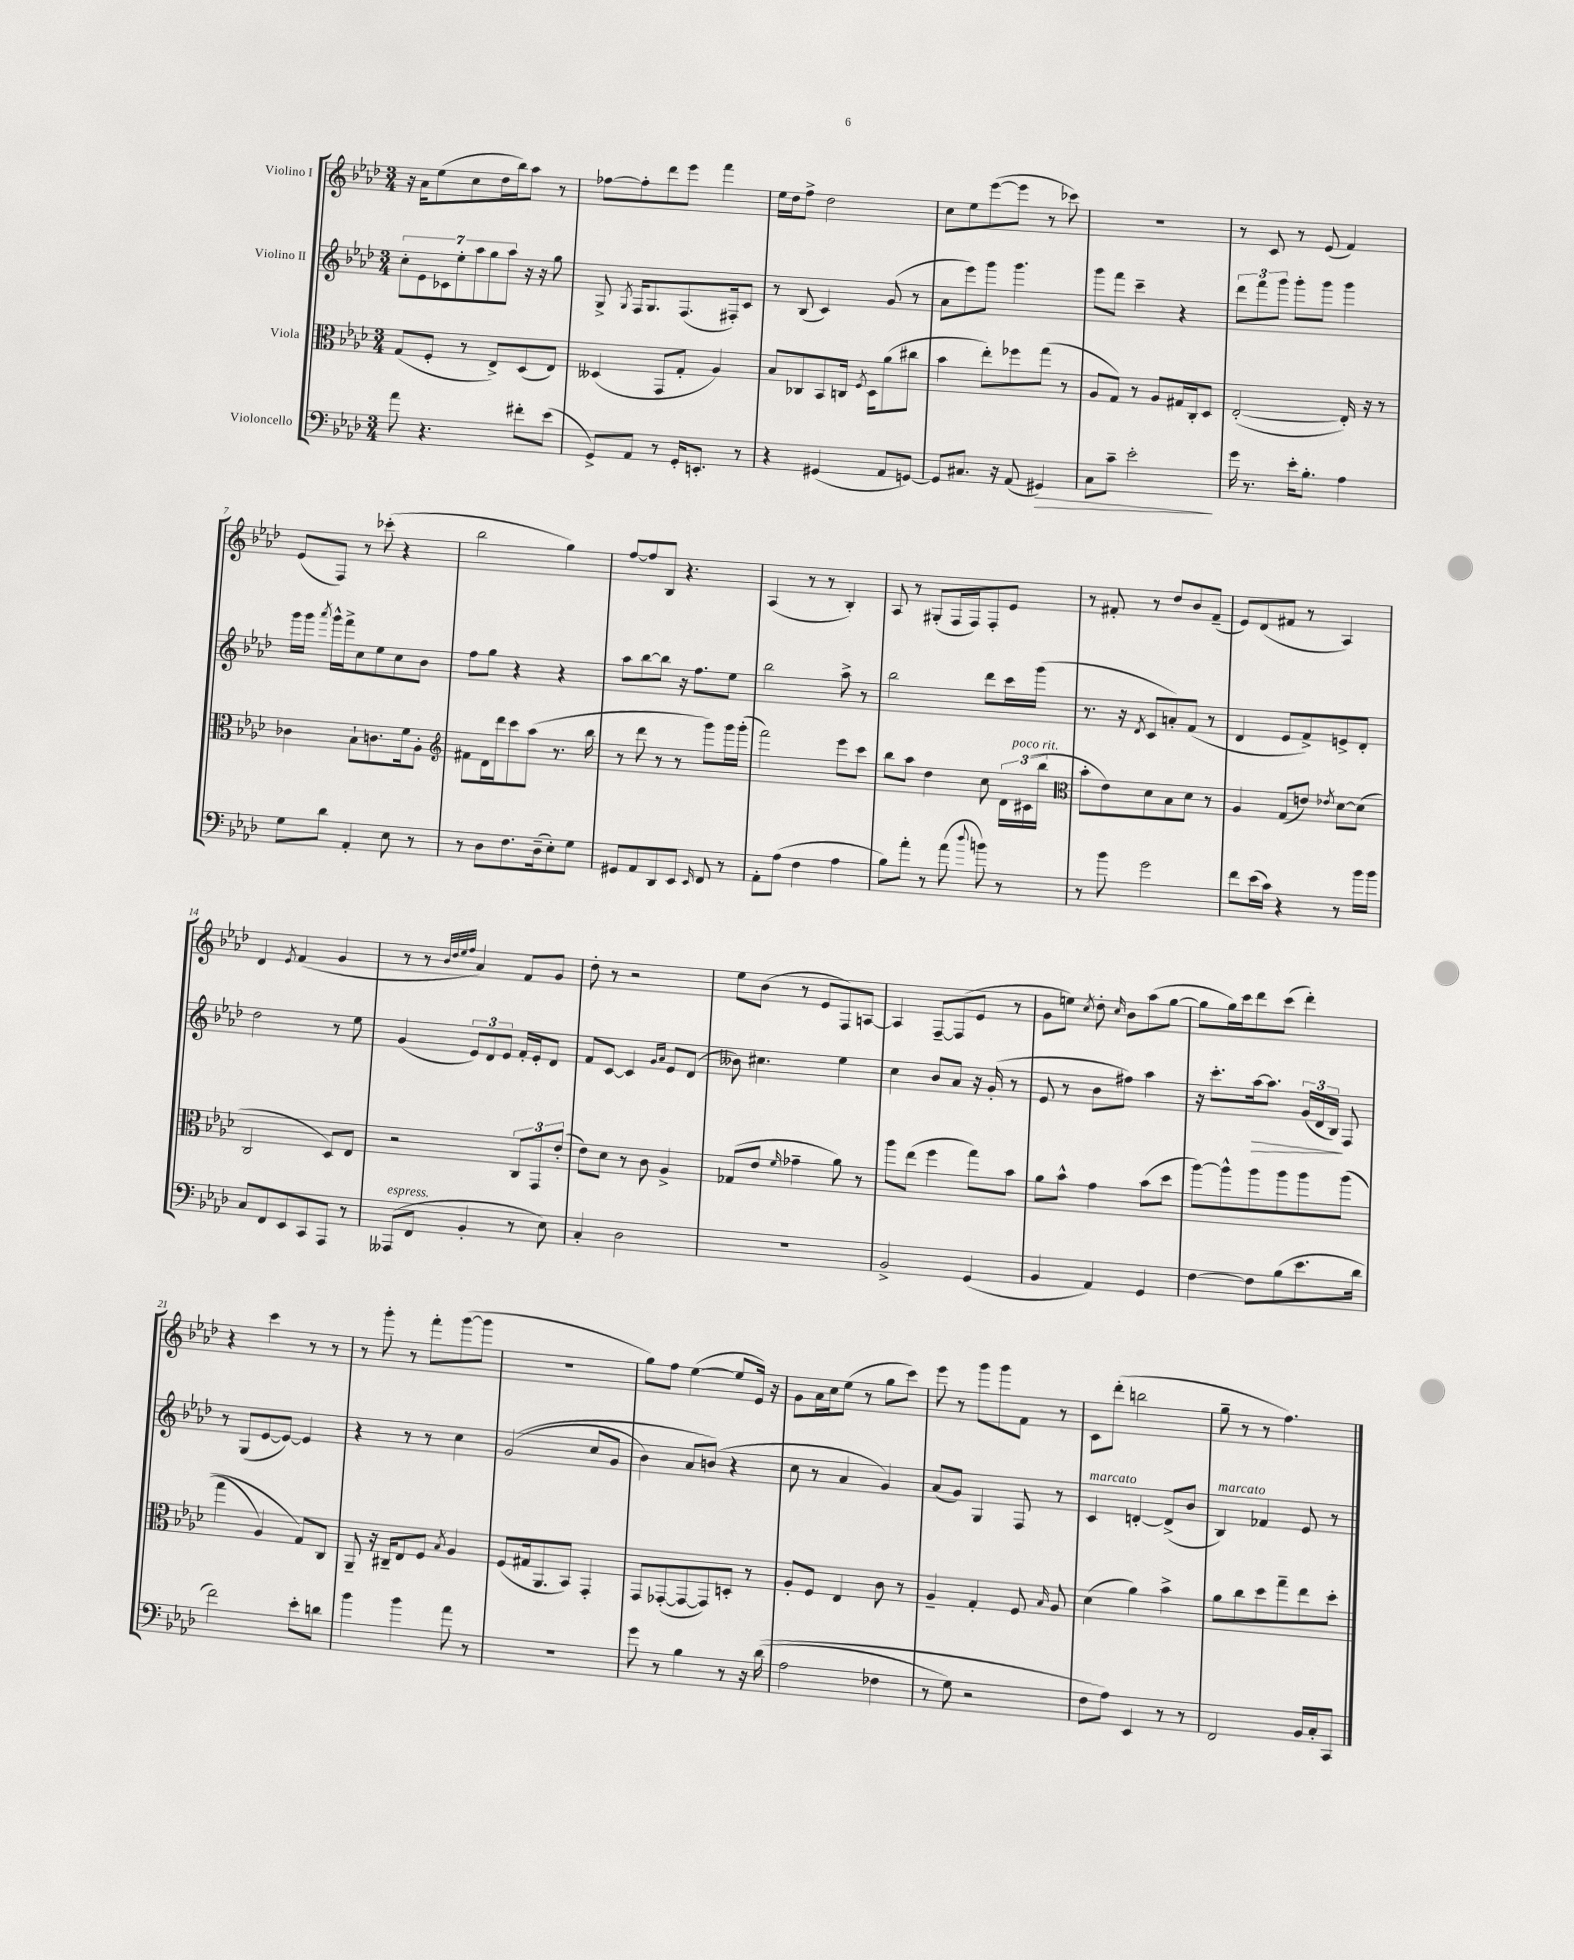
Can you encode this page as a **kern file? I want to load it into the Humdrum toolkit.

**kern	**kern	**kern	**kern
*staff4	*staff3	*staff2	*staff1
*clefF4	*clefC3	*clefG2	*clefG2
*k[b-e-a-d-]	*k[b-e-a-d-]	*k[b-e-a-d-]	*k[b-e-a-d-]
*M3/4	*M3/4	*M3/4	*M3/4
8a-	(8G	14cc'	16r
.	.	.	16a-
.	.	14e-	.
4.r	8F'	.	(8ee-
.	.	14c-	.
.	.	14ee-'	.
.	8r	.	8cc
.	.	14aa-	.
.	.	14gg	.
.	8E-^)	.	16dd-
.	.	14aa-	.
.	.	.	16bb-)
8f#'	(8D-	16r	8aa-
.	.	16r	.
(8e-	8E-)	8gg	8r
=	=	=	=
8GG^)	(4D--	8G^	[8ff-
.	.	8qG	.
8AA-	.	16F	8ff-']
.	.	8.G	.
8r	8GG	.	8ddd-
16GG'	8G'	(8.F	8eee-
8.EE'	.	.	.
.	4A-)	.	4fff
.	.	16F#')	.
8r	.	8c	.
=	=	=	=
4r	8B-	8r	16ee-
.	.	.	16dd-
.	8C-	(8B-	8ff^
(4GG#	8BB-	4c)	2dd-
.	16C	.	.
.	8qF	.	.
.	16D-	.	.
8AA-	(8a-	(8g	.
[8GG)	8cc#	8r	.
=	=	=	=
8GG]	4b-	8a-	8cc
8.C#	.	8eee-)	8ee-
.	8ee-')	8ggg	([8eee-
16r	.	.	.
(8AA-	8ff-	4.ggg	8eee-]
4GG#)	(8gg	.	8r
.	8r	.	8ccc-)
=	=	=	=
8C	8A-	8ggg	2.r
8c~	8G)	8fff	.
2e-'	8r	4ccc~	.
.	8A-	.	.
.	16G#	4r	.
.	16C'	.	.
.	8D-	.	.
=	=	=	=
16g	([2E-'	12ddd-	8r
8.r	.	.	.
.	.	12fff	.
.	.	.	8c
.	.	12ggg	.
16e-'	.	8ggg'	8r
8.B-'	.	.	.
.	.	8ggg	(8e-
4A-	16E-'])	4ggg	4f)
.	16r	.	.
.	8r	.	.
=	=	=	=
8G	4c-	16ggg	(8e-
.	.	16ggg	.
.	.	8qaaa-	.
8d-	.	16ggg^^	8F)
.	.	16fff^	.
4AA-'	8B-`	8cc	8r
.	8.c	8ee-	(8ccc-'
8E-	.	8cc	4r
.	16f	.	.
8r	8A-'	8b-	.
=	=	=	=
*	*clefG2	*	*
8r	8f#	8ff	2bb-
8D-	16d-	8gg	.
.	16ddd-	.	.
8.F	8ccc	4r	.
.	(8aa-	.	.
(16D-~	.	.	.
8E-')	8.r	4r	4gg)
8G	.	.	.
.	16bb-	.	.
=	=	=	=
8GG#	8r	8aa-	[8ff
8AA-	8ddd-	[8bb-	8ff]
8DD-	8r	8bb-]	8B-
8EE-	8r	16r	4.r
.	.	8.ff	.
16qqEE-	.	.	.
8FF	8ggg)	.	.
8r	16ggg	8ee-	.
.	(16ggg'	.	.
=	=	=	=
8AA-'	2fff)	2bb-	(4A-
(8A-	.	.	.
4F	.	.	8r
.	.	.	8r
4A-	8eee-	8aa-^	4B-')
.	8ccc	8r	.
=	=	=	=
8B-)	8bb-	2bb-	8A-
8a-'	8aa-	.	8r
8r	4dd-	.	(8G#'
(8a-	.	.	16F
.	.	.	16F)
8qqdd-	.	.	.
8b)	8cc	8ddd-	8F'
8r	24d-	16ccc	8e-
.	(24c#	.	.
.	.	(16ggg	.
.	24bb-	.	.
=	=	=	=
*	*clefC3	*	*
8r	8b-'	8.r	8r
8b-	8e-)	.	8f#'
.	.	16r	.
.	.	8qd-	.
2g	8d-	8c	8r
.	8B-	8a')	8dd-
.	8d-	(8f	8b-
.	8r	8r	(8f#~
=	=	=	=
8f	4A-	4d-	8e-)
(16e-	.	.	(8d-
16c)	.	.	.
4r	(8G	8e-	8f#
.	8e)	8f^)	8r
.	8qe-	.	.
8r	[8d-	8e^	4A-)
16b-	(8d-]	8d-'	.
16b-	.	.	.
=	=	=	=
8C	2C	2dd-	4d-
8FF	.	.	.
.	.	.	8qe-
8EE-	.	.	(4f
8CC	.	.	.
8AAA-	8D-)	8r	4g
8r	8E-	8ee-	.
=	=	=	=
(8AAA--	2r	(4g	8r
8FF	.	.	8r
.	.	.	32qqb-
.	.	.	32qqdd-
.	.	.	32qqee-
.	.	.	32qqff
4BB-'	.	12e-)	4a-)
.	.	12d-	.
.	.	12e-	.
8r	12C	16f'	8f
.	.	16e-'	.
.	12GG	.	.
8E-)	.	8d-	8g
.	(12e-'	.	.
=	=	=	=
4C'	8e-)	8f	8dd-'
.	8d-	[8c	8r
2D-	8r	4c]	2r
.	8c	.	.
.	.	16qqg	.
.	.	16qqa-	.
.	4A-^	8e-	.
.	.	(8d-	.
=	=	=	=
2.r	(8G-	8b--)	8ee-
.	8e-	4.cc#	(8b-
.	16qqf	.	.
.	4g-~	.	8r
.	.	.	8e-
.	8a-)	4ee-	8F)
.	8r	.	[8A
=	=	=	=
2BB-^	8aa-	4cc	4A]
.	(8ee-	.	.
.	4ff	8b-	[8F~
.	.	8a-	(8F]
(4GG	8gg)	16r	8e-
.	.	(16g'	.
.	8b-	8r	8r
=	=	=	=
4BB-	8a-	8e-	8g
.	8b-^^	8r	8ee)
.	.	.	8qcc
4AA-)	4g	8b-	8dd-'
.	.	.	16qqcc
.	.	8ff#)	8b-
4GG	(8b-	4aa-	(8aa-
.	8dd-	.	[8gg
=	=	=	=
[4F	[8aa-)	16r	8gg]
.	.	8.ccc'	.
.	8aa-^^]	.	16gg)
.	.	.	16ccc
8F]	8aa-	[16aa-	8ddd-
.	.	8.aa-]	.
(8B-	8aa-	.	(8ccc
8.e-	8aa-	(24g	4ddd-')
.	.	24d-	.
.	.	24B-)	.
.	&((8aa-	8F	.
16d-	.	.	.
=	=	=	=
2f)	4gg	8r	4r
.	.	(8G	.
.	4A-)	[8e-	4ccc
.	.	8e-_)	.
8e-'	8G&)	4e-]	8r
8d	8C	.	8r
=	=	=	=
4b-	8AA-~	4r	8r
.	16r	.	8ggg'
.	16C#~	.	.
4b-	8E-	8r	8r
.	8F	8r	8fff'
.	8qB-	.	.
8a-	4A-	4cc	([8ggg
8r	.	.	8ggg]
=	=	=	=
2.r	(8F	&((2g	2.r
.	16G#	.	.
.	8.AA-	.	.
.	8BB-)	.	.
.	4GG'	8cc	.
.	.	8g	.
=	=	=	=
8g	8GG	4b-)	8gg)
8r	([8GG-'	.	8ff
4B-	8GG-_	8a-	([4ee-
.	8GG-])	(8b&)	.
8r	8D'	4r	8ee-]
16r	8r	.	16e-)
&((16d-	.	.	16r
=	=	=	=
2A-	8A-'	8cc	8g
.	8F	8r	16a-
.	.	.	16cc
.	4E-	4a-	(8ee-
.	.	.	8r
4F-	8c	4g)	8gg
.	8r	.	8ccc)
=	=	=	=
8r	4A-~	(8a-	8eee-
8G)	.	8g)	8r
2r	4G'	4G	8ggg
.	.	.	8ggg
.	8F	8F	8f
.	16qqB-	.	.
.	8A-	8r	8r
=	=	=	=
8F	(4d-	4c	8c
8A-&)	.	.	(8ddd-'
4EE-	4a-)	[4d'	2bb
8r	4b-^	(8d^]	.
8r	.	8b-	.
=	=	=	=
2FF	8a-	4B-)	8gg~
.	8cc	.	8r
.	8dd-	4f-	8r
.	8gg~	.	4.ff)
16BB-	8ee-	8e-	.
16C'	.	.	.
8CC	8dd-'	8r	.
==	==	==	==
*-	*-	*-	*-
